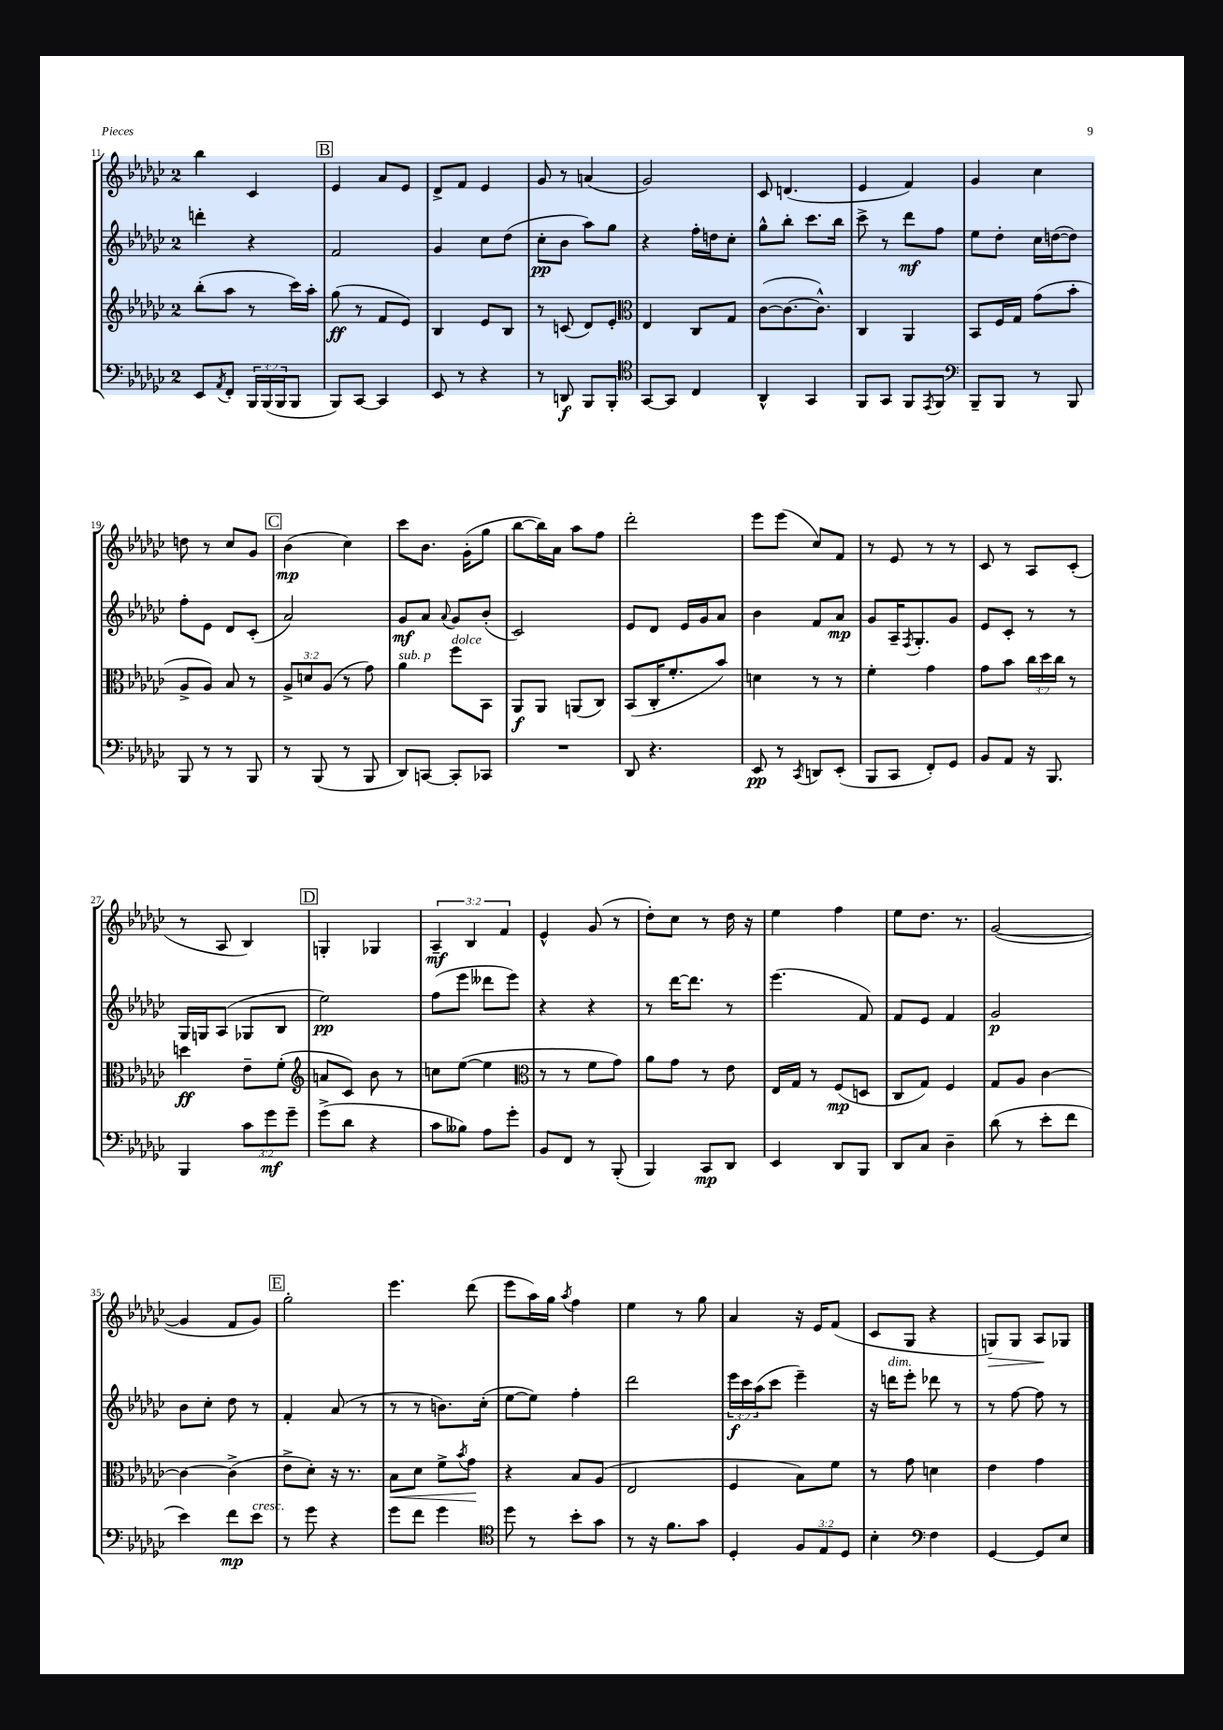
<<
\new StaffGroup <<
\new Staff = "s0" {
    \clef treble \key ges \major \once \override Staff.TimeSignature.style = #'single-digit \time 2/4 \override Staff.TupletNumber.text = #tuplet-number::calc-fraction-text
    bes''4 ces'4 |
    \mark \markup { \box "B" } ees'4 aes'8 ees'8 |
    des'8-> f'8 ees'4 |
    ges'8 r8 a'4( |
    ges'2) |
    ces'8 d'4.( |
    ees'4 f'4) |
    ges'4 ces''4 |
    d''8 r8 ces''8 ges'8 |
    \mark \markup { \box "C" } bes'4\mp( ces''4) |
    ces'''8 bes'8. ges'16-.( ges''8 |
    bes''8~ bes''16) aes'16 aes''8 f''8 |
    des'''2-. |
    ees'''8 ees'''8( ces''8) f'8 |
    r8 ees'8 r8 r8 |
    ces'8 r8 aes8 ces'8-.( |
    r8 aes8 bes4) |
    \mark \markup { \box "D" } g4-. ges4 |
    \tuplet 3/2 { aes4--\mf bes4 f'4 } |
    ees'4-^ ges'8( r8 |
    des''8-.) ces''8 r8 des''16 r16 |
    ees''4 f''4 |
    ees''8 des''8. r8. |
    ges'2~( |
    ges'4 f'8 ges'8) |
    \mark \markup { \box "E" } ges''2-. |
    ees'''4. des'''8( |
    ees'''8 aes''16) ges''16 \acciaccatura { aes''8 } f''4 |
    ees''4 r8 ges''8 |
    aes'4 r16 ees'16 f'8( |
    ces'8 ges8 r4 |
    g8\>) g8 aes8\! ges8 \bar "|." |
}
\new Staff = "s1" {
    \clef treble \key ges \major \once \override Staff.TimeSignature.style = #'single-digit \time 2/4 \override Staff.TupletNumber.text = #tuplet-number::calc-fraction-text
    d'''4-. r4 |
    \mark \markup { \box "B" } f'2 |
    ges'4 ces''8 des''8( |
    ces''8-.\pp bes'8 aes''8) ges''8 |
    r4 f''16-. d''16 ces''8-. |
    ges''8-^ bes''8-. ces'''8. bes''16 |
    ces'''8-> r8 des'''8\mf f''8 |
    ees''8 des''8-. ces''16 d''16~( d''8) |
    f''8-. ees'8 des'8 ces'8-.( |
    \mark \markup { \box "C" } aes'2) |
    ges'8\mf aes'8 \appoggiatura { aes'8 } ges'8 bes'8-.( |
    ces'2) |
    ees'8 des'8 ees'16 ges'16 aes'8 |
    bes'4 f'8 aes'8\mp |
    ges'8 aes16-- \acciaccatura { f8 } ges8.-. ges'8 |
    ees'8 ces'8-. r8 r8 |
    ges16 g16 aes8( ges8 bes8 |
    \mark \markup { \box "D" } ees''2\pp) |
    f''8( ees'''8 deses'''8 ees'''8) |
    r4 r4 |
    r8 des'''16~ des'''8. r8 |
    ees'''4.( f'8) |
    f'8 ees'8 f'4 |
    ges'2\p |
    bes'8 ces''8-. des''8 r8 |
    \mark \markup { \box "E" } f'4-. aes'8( r8 |
    r8 r8 b'8.) ces''16-.( |
    ees''8~ ees''8) f''4-. |
    des'''2 |
    \tuplet 3/2 { ees'''16\f ces'''16 aes''16( } ces'''8 ees'''4--) |
    r16 d'''16^\markup { \italic "dim." } ees'''8-. des'''8 r8 |
    r8 f''8~ f''8 r8 \bar "|." |
}
\new Staff = "s2" {
    \clef treble \key ges \major \once \override Staff.TimeSignature.style = #'single-digit \time 2/4 \override Staff.TupletNumber.text = #tuplet-number::calc-fraction-text
    bes''8-.( aes''8 r8 ces'''16) aes''16-. |
    \mark \markup { \box "B" } ges''8\ff( r8 f'8 ees'8) |
    bes4 ees'8 bes8 |
    r8 c'8( des'8) ees'8-. |
    \clef alto ees4 ces8 ges8 |
    ces'8~( ces'8.~ ces'8.-^) |
    ces4 aes,4 |
    bes,8 f16 ges16 ges'8( bes'8-. |
    aes8-> aes8) bes8 r8 |
    \mark \markup { \box "C" } \tuplet 3/2 { aes8-> d'8 aes8( } r8 ges'8) |
    aes'4^\markup { \italic "sub. p" } f''8^\markup { \italic "dolce" } bes,8 |
    aes,8\f aes,8 a,8( ces8) |
    bes,8( ces16-. f'8.-. bes'8) |
    d'4 r8 r8 |
    f'4-. ges'4 |
    ges'8 bes'8 \tuplet 3/2 { ces''16 des''16 ces''16 } r8 |
    d''4\ff ees'8-- f'8-.( |
    \mark \markup { \box "D" } \clef treble a'8 ces'8) bes'8 r8 |
    c''8 ees''8~( ees''4 |
    \clef alto r8 r8 f'8 ges'8) |
    aes'8 ges'8 r8 ees'8 |
    ees16 ges16 r8 f8\mp( d8 |
    ces8 ges8) f4 |
    ges8 aes8 ces'4~ |
    ces'4~ ces'4->( |
    \mark \markup { \box "E" } ees'8-> des'8-.) r16 r8. |
    bes8\< des'8 f'8-> \acciaccatura { bes'8 } ges'8\! |
    r4 bes8 aes8( |
    ees2 |
    f4 bes8) f'8 |
    r8 ges'8 d'4 |
    ees'4 ges'4 \bar "|." |
}
\new Staff = "s3" {
    \clef bass \key ges \major \once \override Staff.TimeSignature.style = #'single-digit \time 2/4 \override Staff.TupletNumber.text = #tuplet-number::calc-fraction-text
    ees,8 \acciaccatura { aes,8 } f,8-. \tuplet 3/2 { bes,,16 bes,,16( bes,,16 } bes,,8 |
    \mark \markup { \box "B" } bes,,8) ces,8~ ces,4 |
    ees,8 r8 r4 |
    r8 d,8\f bes,,8 bes,,8-. |
    \clef tenor ges,8~ ges,8 ces4 |
    aes,4-^ ges,4 |
    f,8 ges,8 f,8 \acciaccatura { ees,8 } f,8 |
    \clef bass bes,,8-- bes,,8 r8 bes,,8 |
    bes,,8 r8 r8 bes,,8 |
    \mark \markup { \box "C" } r8 bes,,8( r8 bes,,8 |
    des,8) c,8~ c,8-. ces,8 |
    R2 |
    des,8 r4. |
    ees,8\pp r8 \acciaccatura { ces,8 } d,8 ees,8-.( |
    bes,,8 ces,8 f,8-.) ges,8 |
    bes,8 aes,8 r16 bes,,8. |
    bes,,4 \tuplet 3/2 { ces'8 ges'8\mf ges'8-- } |
    \mark \markup { \box "D" } ges'8->( des'8 r4 |
    ces'8 beses8) aes8 ges'8-. |
    bes,8 f,8 r8 bes,,8-.( |
    bes,,4) ces,8\mp des,8 |
    ees,4 des,8 bes,,8 |
    des,8 ces8 des4-- |
    des'8( r8 ees'8-. f'8 |
    ees'4) f'8\mp ees'8^\markup { \italic "cresc." } |
    \mark \markup { \box "E" } r8 ges'8 r4 |
    ges'8 f'8 ges'4 |
    \clef tenor des''8 r8 bes'8-. ges'8 |
    r8 r16 f'8. ges'8 |
    des4-. \tuplet 3/2 { f8 ees8 des8 } |
    bes4-. \clef bass f4 |
    ges,4~ ges,8 ees8 \bar "|." |
}
>>
>>
\layout { \context { \Score currentBarNumber = #11 } }
